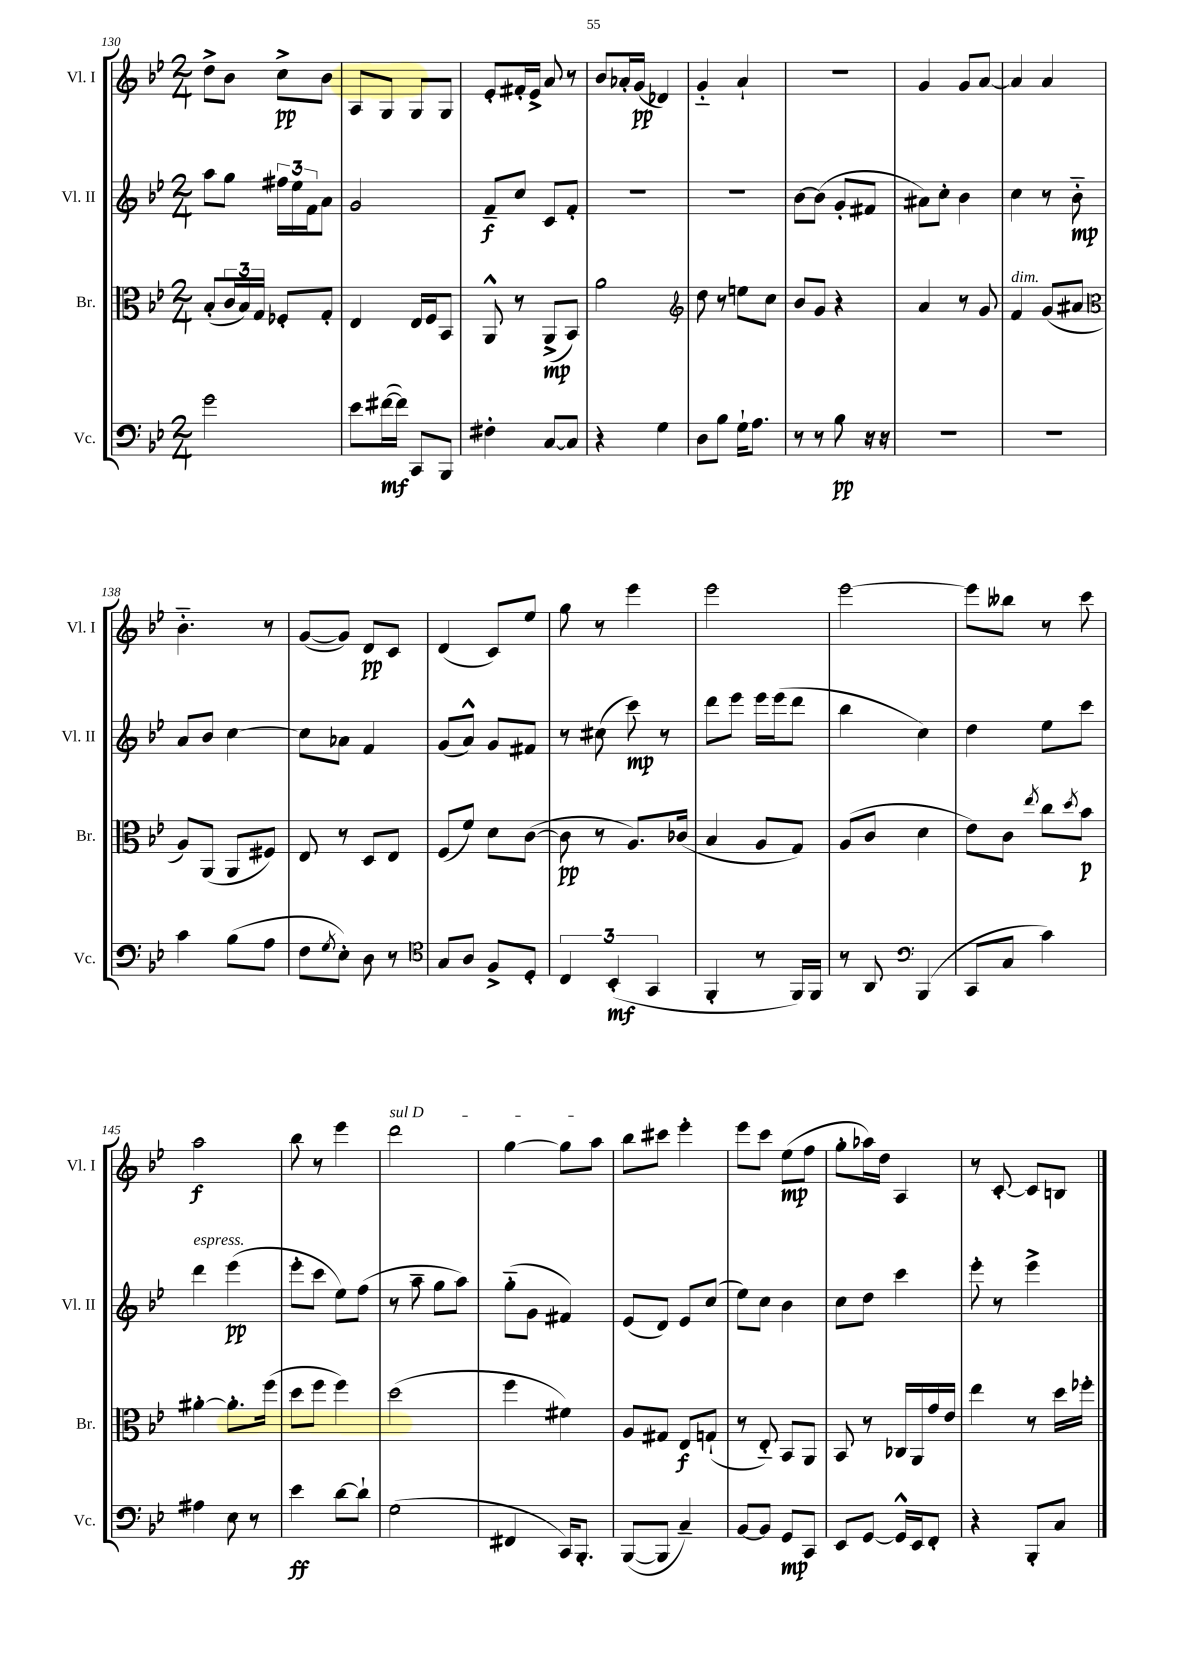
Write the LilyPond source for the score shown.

<<
\new StaffGroup <<
\new Staff = "s0" \with { instrumentName = "Vl. I" shortInstrumentName = "Vl. I" } {
    \clef treble \key bes \major \numericTimeSignature \time 2/4
    d''8-> bes'8 c''8->\pp bes'8 |
    a8 g8 g8 g8 |
    ees'8-. fis'16-. ees'16-> a'8 r8 |
    bes'8 aes'16-. g'16\pp( des'4) |
    g'4-_ a'4-! |
    R2 |
    g'4 g'8 a'8~ |
    a'4 a'4 |
    bes'4.-_ r8 |
    g'8~( g'8) d'8\pp c'8 |
    d'4( c'8) ees''8 |
    g''8 r8 ees'''4 |
    ees'''2 |
    ees'''2~ |
    ees'''8 beses''8 r8 c'''8 |
    a''2\f |
    bes''8 r8 ees'''4 |
    \once \override TextSpanner.bound-details.left.text = \markup { \italic "sul D" } d'''2\startTextSpan |
    g''4~ g''8 a''8\stopTextSpan |
    bes''8 cis'''8 ees'''4-. |
    ees'''8 c'''8 ees''8\mp( f''8 |
    g''8-. aes''16) d''16 a4 |
    r8 c'8~-. c'8 b8 \bar "|." |
}
\new Staff = "s1" \with { instrumentName = "Vl. II" shortInstrumentName = "Vl. II" } {
    \clef treble \key bes \major \numericTimeSignature \time 2/4
    a''8 g''8 \tuplet 3/2 { fis''16 ees''16 f'16 } a'8 |
    g'2 |
    f'8--\f c''8 c'8 f'8-. |
    R2 |
    R2 |
    bes'8~ bes'8( g'8-. fis'8 |
    ais'8) c''8-. bes'4 |
    c''4 r8 bes'8-_\mp |
    a'8 bes'8 c''4~ |
    c''8 aes'8 f'4 |
    g'8( a'8-^) g'8 fis'8 |
    r8 cis''8( c'''8\mp) r8 |
    d'''8 ees'''8 ees'''16 ees'''16( d'''8 |
    bes''4 c''4) |
    d''4 ees''8 c'''8 |
    d'''4^\markup { \italic "espress." } ees'''4\pp( |
    ees'''8-. c'''8 ees''8) f''8( |
    r8 a''8-- g''8 a''8) |
    g''8-_( g'8 fis'4) |
    ees'8( d'8) ees'8 c''8( |
    ees''8) c''8 bes'4 |
    c''8 d''8 c'''4 |
    ees'''8-. r8 ees'''4-> \bar "|." |
}
\new Staff = "s2" \with { instrumentName = "Br." shortInstrumentName = "Br." } {
    \clef alto \key bes \major \numericTimeSignature \time 2/4
    bes8-.( \tuplet 3/2 { c'16 bes16) g16 } fes8-. g8-. |
    ees4 ees16 f16 bes,8 |
    a,8-^ r8 a,8->\mp( bes,8) |
    a'2 |
    \clef treble d''8 r8 e''8 c''8 |
    bes'8 g'8 r4 |
    a'4 r8 g'8 |
    f'4^\markup { \italic "dim." } g'8( ais'8 |
    \clef alto a8) a,8( a,8 fis8) |
    ees8 r8 d8 ees8 |
    f8( f'8) d'8 c'8~( |
    c'8\pp r8 a8.) ces'16( |
    bes4 a8 g8) |
    a8( c'8 d'4 |
    ees'8) c'8 \acciaccatura { ees''8 } c''8 \acciaccatura { d''8 } bes'8\p |
    ais'4~-. ais'8.-. f''16( |
    d''8 f''8 f''4) |
    d''2( |
    f''4 fis'4) |
    a8 gis8 ees8\f g8-!( |
    r8 ees8-_) bes,8 a,8 |
    bes,8 r8 ces16 a,16 g'16 ees'16 |
    ees''4 r8 d''16 fes''16-. \bar "|." |
}
\new Staff = "s3" \with { instrumentName = "Vc." shortInstrumentName = "Vc." } {
    \clef bass \key bes \major \numericTimeSignature \time 2/4
    g'2 |
    ees'8 fis'16~\mf( fis'16) c,8 bes,,8 |
    fis4-. c8~ c8 |
    r4 g4 |
    d8 bes8 g16-! a8. |
    r8 r8 bes8\pp r16 r16 |
    r2 |
    R2 |
    c'4 bes8( a8 |
    f8 \acciaccatura { g8 } ees8-.) d8 r8 |
    \clef tenor g8 a8 f8-> d8-. |
    \tuplet 3/2 { c4 bes,4-.\mf( g,4 } |
    f,4-. r8 f,16) f,16 |
    r8 a,8 \clef bass bes,,4( |
    c,8 c8 c'4) |
    ais4 ees8 r8 |
    ees'4\ff d'8~ d'8-! |
    g2( |
    fis,4 c,16) bes,,8.-. |
    bes,,8~( bes,,8 c4--) |
    bes,8~ bes,8 g,8\mp c,8 |
    ees,8 g,8~ g,16-^ ees,16 f,8-. |
    r4 bes,,8-. c8 \bar "|." |
}
>>
>>
\layout { \context { \Score currentBarNumber = #130 } }
